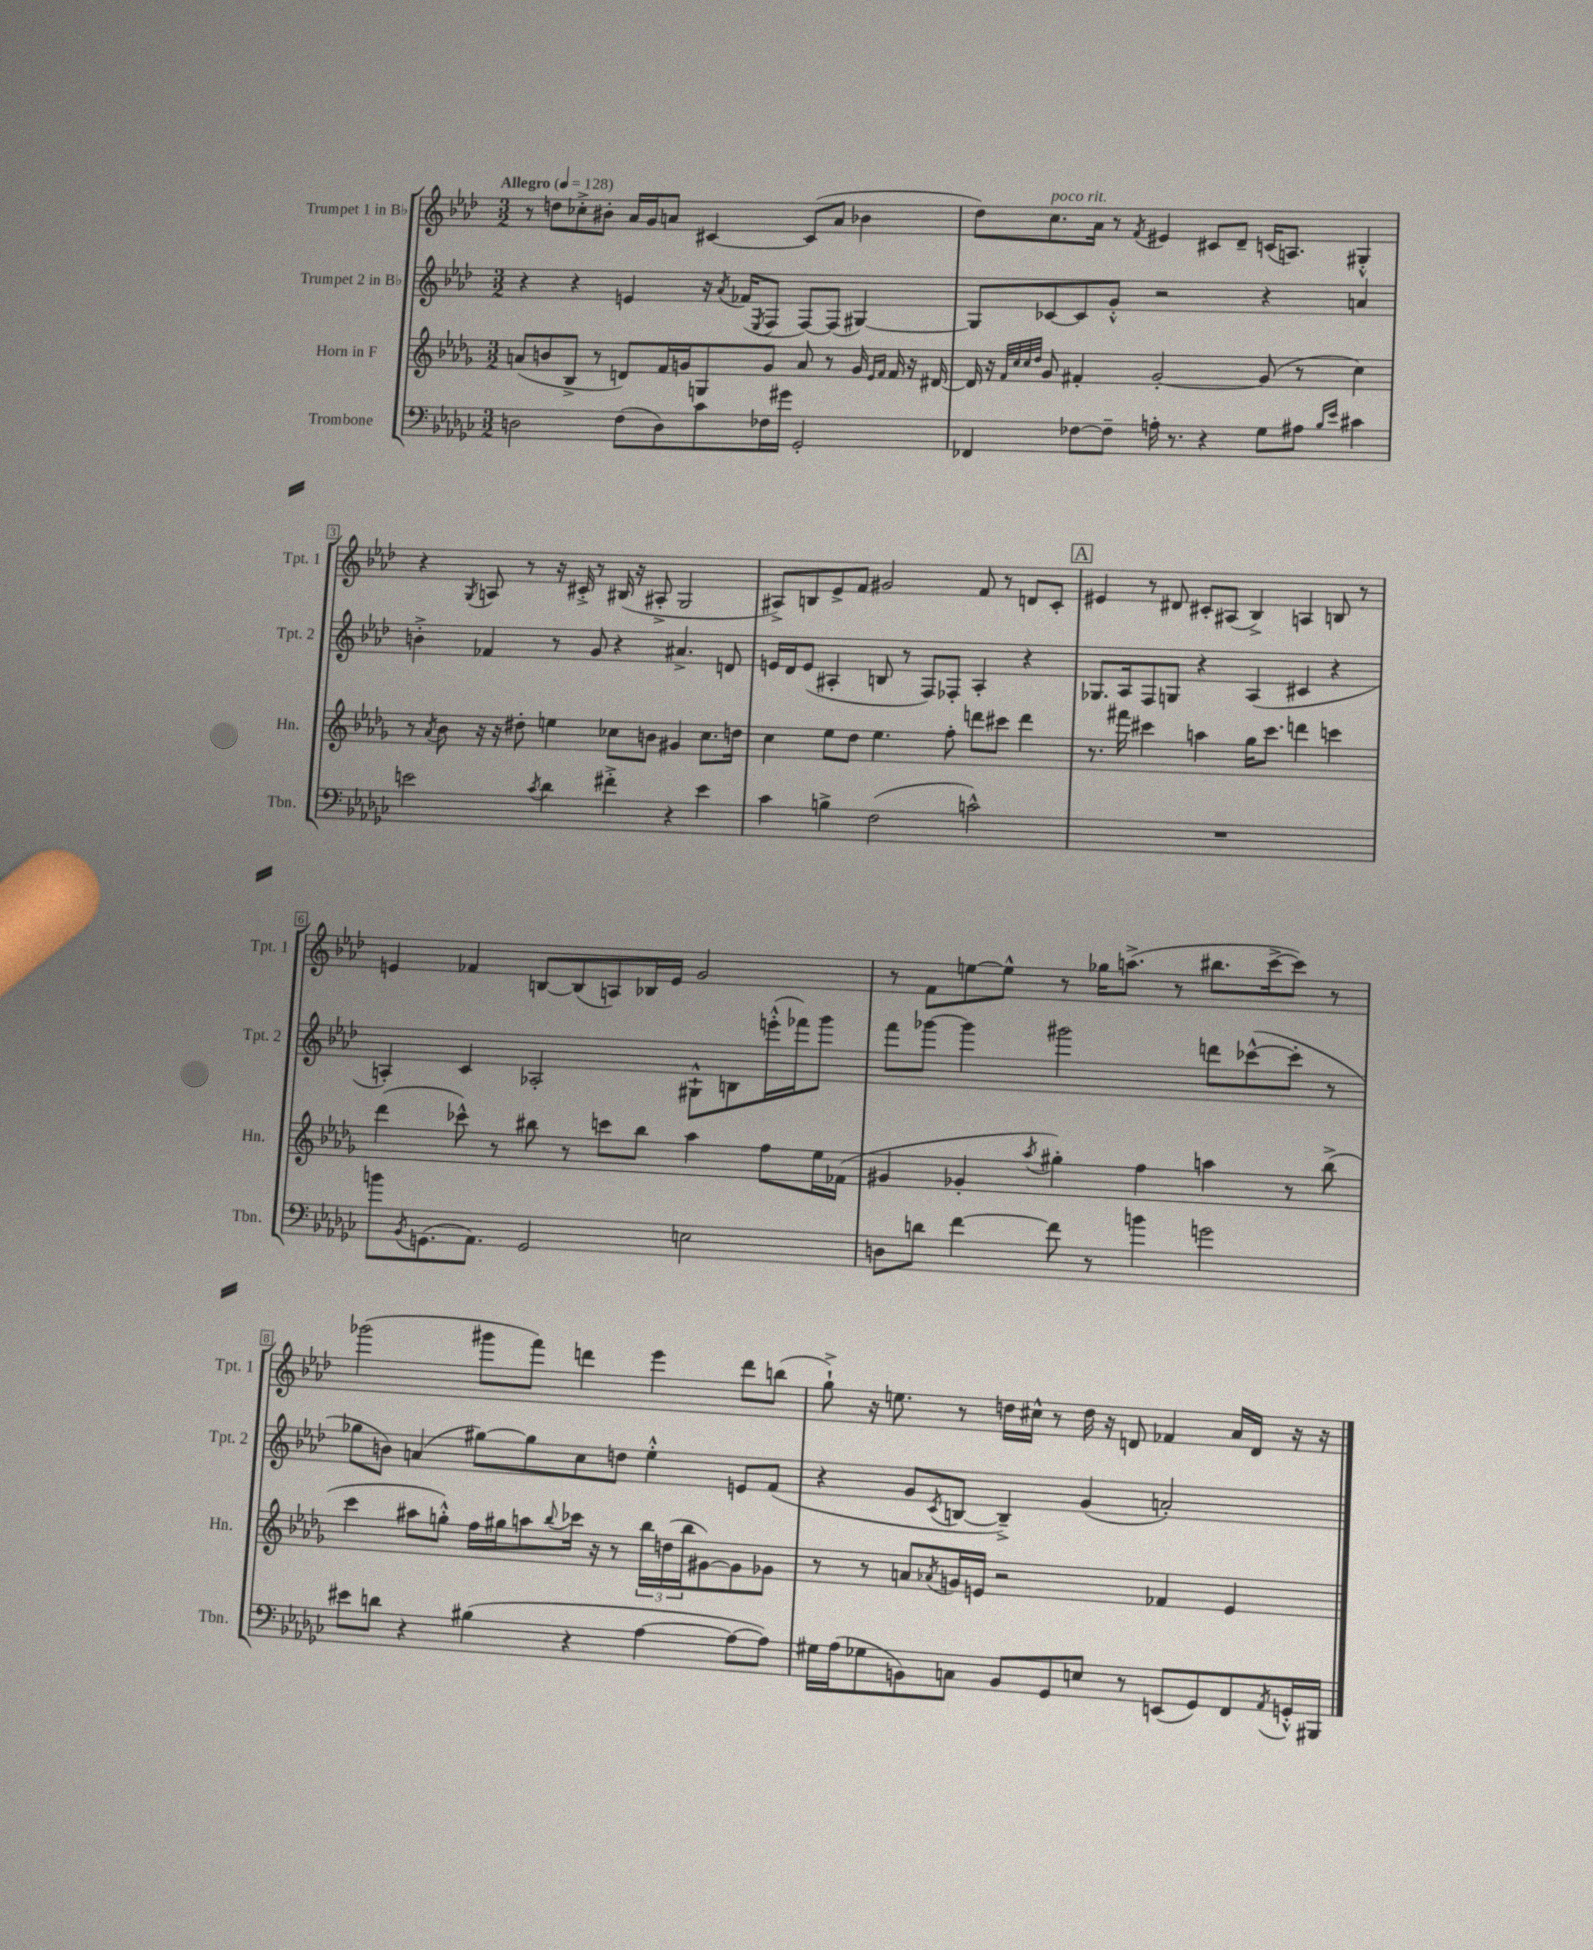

**kern	**kern	**kern	**kern
*staff4	*staff3	*staff2	*staff1
*clefF4	*clefG2	*clefG2	*clefG2
*k[b-e-a-d-g-c-]	*k[b-e-a-d-g-]	*k[b-e-a-d-]	*k[b-e-a-d-]
*M3/2	*M3/2	*M3/2	*M3/2
*MM128	*MM128	*MM128	*MM128
2D	(8a	4r	8r
.	8b	.	8dd
.	8B-^	4r	8cc-'^
.	8r	.	8b#'
(8F	8d)	4e	16a-
.	.	.	16g
8D)	16f	.	8a
.	16g	.	.
8c-	8G	16r	[4c#
.	.	8qa-	.
.	.	(16f-	.
.	.	8qE-	.
16F-	8g	8F	.
16g#	.	.	.
2GG-'	8a	[8F)	(8c#]
.	8r	(8F]	8a
.	16g	[4G#)	4b-
.	16qqe-	.	.
.	16qqf	.	.
.	16f	.	.
.	16r	.	.
.	[16d#	.	.
=	=	=	=
4FF-	16d#]	8G#]	8dd-)
.	16r	.	.
.	32qqf	.	.
.	32qqcc	.	.
.	32qqcc	.	.
.	32qqdd-	.	.
.	8g-	[8c-	8.cc
[8F-	4f#'	8c-]	.
.	.	.	16a-
8F-~]	.	8g'^^	8r
.	.	.	8qf
16A'	[2g-'	2r	4e#
8.r	.	.	.
4r	.	.	8c#
.	.	.	8d-~
8G-	(8g-]	4r	(16c
.	.	.	8.A)
8A#	8r	.	.
16qqB-	.	.	.
16qqe-	.	.	.
4c#	4cc)	4a	4G#'^^
=	=	=	=
2e	8r	4b'^	4r
.	8qa-	.	.
.	8b-	.	.
.	.	.	8qG
.	16r	4f-	8A
.	16r	.	.
.	8dd#'	.	8r
8qc-	.	.	.
4d-	4ee	8r	16r
.	.	.	16c#'^
.	.	8g	8r
4f#'^	8cc-	4r	(16B#
.	.	.	16r
.	8b	.	8A#'^
4r	4g#	4.a#^	2G
4e	8.cc-	.	.
.	.	8d	.
.	16dd	.	.
=	=	=	=
4c-	4cc	16e	8A#^)
.	.	16d-	.
.	.	(8e	8B
4B^	8ee-	4A#'	8e-^
.	8dd-	.	8f
(2F	4.ee-	8B	2g#
.	.	8r	.
.	.	8F)	.
.	8ff'	8F-'	.
2c^^)	8ddd	4A#'	8f
.	8ccc#	.	8r
.	4ddd	4r	8d
.	.	.	8c'
=	=	=	=
1.r	8.r	8.G-	4e#
.	16fff#	16A-	.
.	4ccc#	8F	8r
.	.	8G	8d#
.	4aa	4r	8c#'
.	.	.	(8A#
.	16gg-	(4A-	4B-^)
.	8.ccc#	.	.
.	4ddd	4c#	4A
.	4ccc	4r	8B
.	.	.	8r
=	=	=	=
8b	(4ddd-	4A')	4e
8qBB-	.	.	.
(8.GG	.	.	.
.	8ccc-^^)	4c	4f-
8.AA-)	.	.	.
.	8r	.	.
2GG	8bb#	2A-'	[8B
.	8r	.	(8B]
.	8ccc	.	8A)
.	8bb#	.	16B-
.	.	.	16e
2E	4aa-	8G#`^^	2g
.	.	8B	.
.	8ff	(16eee'^^	.
.	.	16fff-)	.
.	16ee-	8ggg	.
.	(16f-	.	.
=	=	=	=
8D	4g#	8fff	8r
8d	.	[8ggg-	8f
[4f	4g-'	4ggg-]	[8ee
.	.	.	8ee^^]
.	8qaa-	.	.
8f]	4gg#')	2ggg#	8r
8r	.	.	16gg-
.	.	.	(8.aa^
4b	4ff	.	.
.	.	.	8r
2g	4aa	8ddd	8.bb#
.	.	([8ccc-^^	.
.	.	.	[16ccc^
.	8r	8ccc-']	8ccc])
.	(8bb-^	8r	8r
=	=	=	=
8e#	4ccc	8gg-	(2ggg-
8d	.	8b)	.
4r	8aa#	(4a	.
.	8gg'^^)	.	.
(4B#	16ff	[8gg#)	8ggg#
.	16gg#	.	.
.	8aa	8gg#]	8fff)
.	8qqbb-	.	.
4r	16ccc-	8cc	4ddd
.	16r	.	.
.	8r	8dd	.
[4A-	24bb-	4ee-'^^	4eee-
.	(24dd	.	.
.	24bb-	.	.
.	[8g#)	.	.
8A-_	8g#]	8e	8ddd
8A-])	8g-	(8f	(8bb
=	=	=	=
16G#	8r	4r	8gg`^)
(16A-	.	.	.
8G-	8r	.	16r
.	.	.	8.ee
8BB)	8a	8g	.
.	8qa-	8qc	.
8C	16g	[8B	8r
.	16e	.	.
8BB	2r	4B~^])	16dd
.	.	.	16cc#^^
8GG-	.	.	8r
8E	.	(4g	16dd
.	.	.	16r
8r	.	.	8d
(8EE	4f-	2a')	4f-
8GG-)	.	.	.
8FF	4e	.	16a-
.	.	.	16d
8qAA-	.	.	.
16GG'^^	.	.	16r
16BBB#	.	.	16r
==	==	==	==
*-	*-	*-	*-
